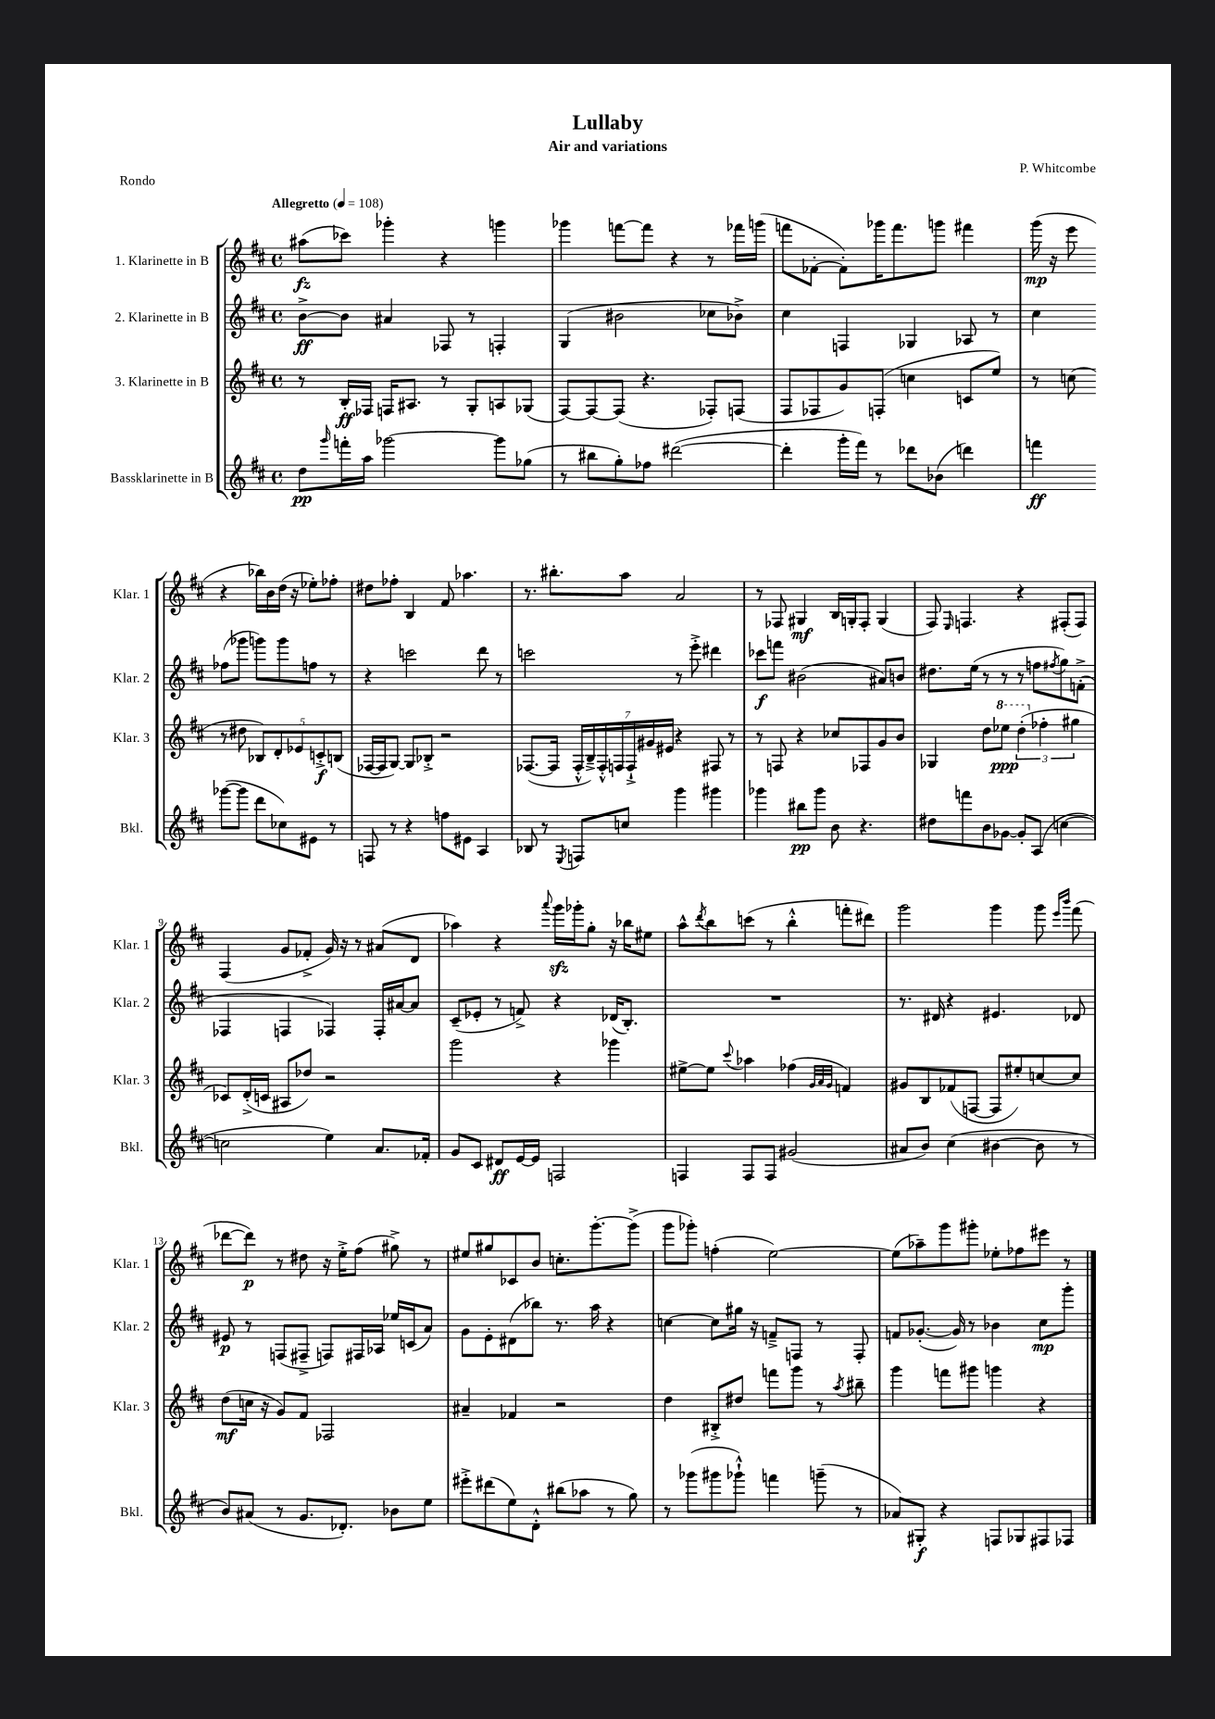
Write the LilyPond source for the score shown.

\header { title = "Lullaby" composer = "P. Whitcombe" subtitle = "Air and variations" piece = "Rondo" }
<<
\new StaffGroup <<
\new Staff = "s0" \with { instrumentName = "1. Klarinette in B" shortInstrumentName = "Klar. 1" } {
    \clef treble \key d \major \defaultTimeSignature \time 4/4 \tempo "Allegretto" 4 = 108
    ais''8\fz( ces'''8) ges'''4-. r4 g'''4 |
    ges'''4 f'''8~ f'''8 r4 r8 fes'''16 g'''16( |
    f'''8 fes'8~-. fes'8-.) ges'''16 f'''8. g'''8 fis'''4 |
    g'''16\mp( r16 e'''8 r4 bes''16) b'16 d''16( r16 ees''8-.) fes''8-. |
    dis''8 fes''8-. b4 fis'8 aes''4. |
    r8. bis''8.-. a''8 a'2 |
    r8 fes8 gis4\mf b16 g16-. fes8-. g4( |
    fis8) \grace { e16 } f4. r4 fis8-.( fis8) |
    fis4( g'8 fes'8-.-> g'16) r16 r8 ais'8( d'8 |
    aes''4) r4 \appoggiatura { a'''8 } g'''16\sfz ges'''16-. g''8-. r16 bes''16 eis''8 |
    a''8-^ \acciaccatura { d'''8 } b''8 c'''8( r8 b''4-.-^ f'''8-. dis'''8) |
    g'''2 g'''4 g'''8 \grace { e'''16 b'''16 } fis'''8( |
    des'''8~ des'''8\p) r8 dis''8 r16 e''16-.-> fis''8( gis''8->) r8 |
    eis''8 gis''8 ces'8 b'8 c''8.-. g'''8.~-. g'''8->( |
    g'''8 ges'''8-.) f''4-.( e''2~) |
    e''8( aes''8--) g'''8 gis'''8-. ees''8-. fes''8 eis'''8 r8 \bar "|." |
}
\new Staff = "s1" \with { instrumentName = "2. Klarinette in B" shortInstrumentName = "Klar. 2" } {
    \clef treble \key d \major \defaultTimeSignature \time 4/4
    b'8~->\ff b'8 ais'4 fes8 r8 f4-. |
    g4( bis'2 ces''8 bes'8->) |
    cis''4 f4 ges4 aes8 r8 |
    cis''4 fes''8( ges'''8 g'''8) g'''8 f''8 r8 |
    r4 c'''2 d'''8 r8 |
    c'''2 r8 e'''8-.-> dis'''4 |
    ces'''8\f f'''8 bis'2( ais'8) b'8 |
    dis''8. e''16( r8 r8 r8 f''8 \acciaccatura { fis''8 } g''8) f'8-.->( |
    fes4 f4 fes4) fes16-. ais'16~ ais'8 |
    cis'8--( ees'8-. r8 f'8->) r4 des'16( b8.-.) |
    R1 |
    r8. dis'16 r4 eis'4. des'8 |
    eis'8\p r8 f8( fis8---> f8) fis16 aes16 ees''16 c'16( a'8) |
    g'8 e'8-. dis'8( bes''8) r8. a''16 r4 |
    c''4~ c''8 gis''16 r16 f'8---> f8 r8 f8-. |
    f'8 ges'8.~-.( ges'16) r8 bes'4 cis''8\mp g'''8-. \bar "|." |
}
\new Staff = "s2" \with { instrumentName = "3. Klarinette in B" shortInstrumentName = "Klar. 3" } {
    \clef treble \key d \major \defaultTimeSignature \time 4/4
    r8 b16-.\ff fes16 f16 ais8. r8 g8-. a8 ges8( |
    fis8~) fis8~ fis8( r4. fes8-.) f8( |
    fis8 fes8 g'8) f8-.( c''4 c'8 e''8) |
    r8 c''8( r8 dis''8 \tuplet 5/4 { bes8) d'8-. ees'8 c'8-.->\f b8( } |
    fes16~ fes16 g8~) g8 bes8-.-> r2 |
    fes8.~( fes16 \tuplet 7/4 { fes16-.-^ b16--->) fes16-.-^ f16 f16-!-> gis'16 eis'16 } r4 fis8 r8 |
    r8 f8 r4 ces''8 fes8 g'8 b'8 |
    ges4 d''8 \ottava #1 ees'''8\ppp \tuplet 3/2 { d'''4-.( \ottava #0 fes''4-. gis''4 } |
    ces'8) d'16-.->( c'16 ais8 des''8) r2 |
    g'''2 r4 ges'''4 |
    eis''8~-> eis''8 \appoggiatura { cis'''8 } aes''4 fes''4( \grace { g'32 a'32 g'32 } f'4) |
    gis'8 b8 fes'8( f8~ f8 eis''8-.) c''8~ c''8 |
    d''8\mf( c''16 r16 g'8) fis'8 fes2 |
    ais'4-- fes'4 r2 |
    d''4 bis8-.-> dis''8 f'''8 g'''8 r8 \acciaccatura { a''8 } bis''8-- |
    g'''4 f'''8 gis'''8 g'''4 r4 \bar "|." |
}
\new Staff = "s3" \with { instrumentName = "Bassklarinette in B" shortInstrumentName = "Bkl." } {
    \clef treble \key d \major \defaultTimeSignature \time 4/4
    d''8\pp \grace { g'''16 } f'''16-. a''16 ges'''2~ ges'''8 ges''8( |
    r8 bis''8 g''8-.) fes''8 dis'''2~( |
    dis'''4-. g'''16-. fis'''16) r8 des'''8 bes'8( d'''4) |
    f'''4\ff ges'''8~( ges'''8 d'''8 ces''8) eis'8 r8 |
    f8 r8 r4 f''8 eis'8 a4 |
    bes8 r8 \acciaccatura { e8 } f8 c''8 g'''4 gis'''4 |
    ges'''4 bis''8\pp ges'''8 b'8 r4. |
    dis''8 f'''8 b'8 ges'8~ ges'8-. a8( c''4~ |
    c''2 e''4) a'8. fes'16-. |
    g'8 cis'8 dis'8\ff e'16~ e'16 f2 |
    f4 f8 f8 gis'2( |
    ais'8 b'8) cis''4( bis'4~ bis'8 r8 |
    b'8) ais'8( r8 g'8. des'8.-.) bes'8 e''8 |
    eis'''8-.-> dis'''8( e''8) d'8-.-^ bis''8( aes''8 r8 g''8) |
    r8 ges'''8( gis'''8 ges'''8-!-^) f'''4 g'''8--( r8 |
    aes'8) gis8-.\f r4 f8 ges8 fis8 fes8 \bar "|." |
}
>>
>>
